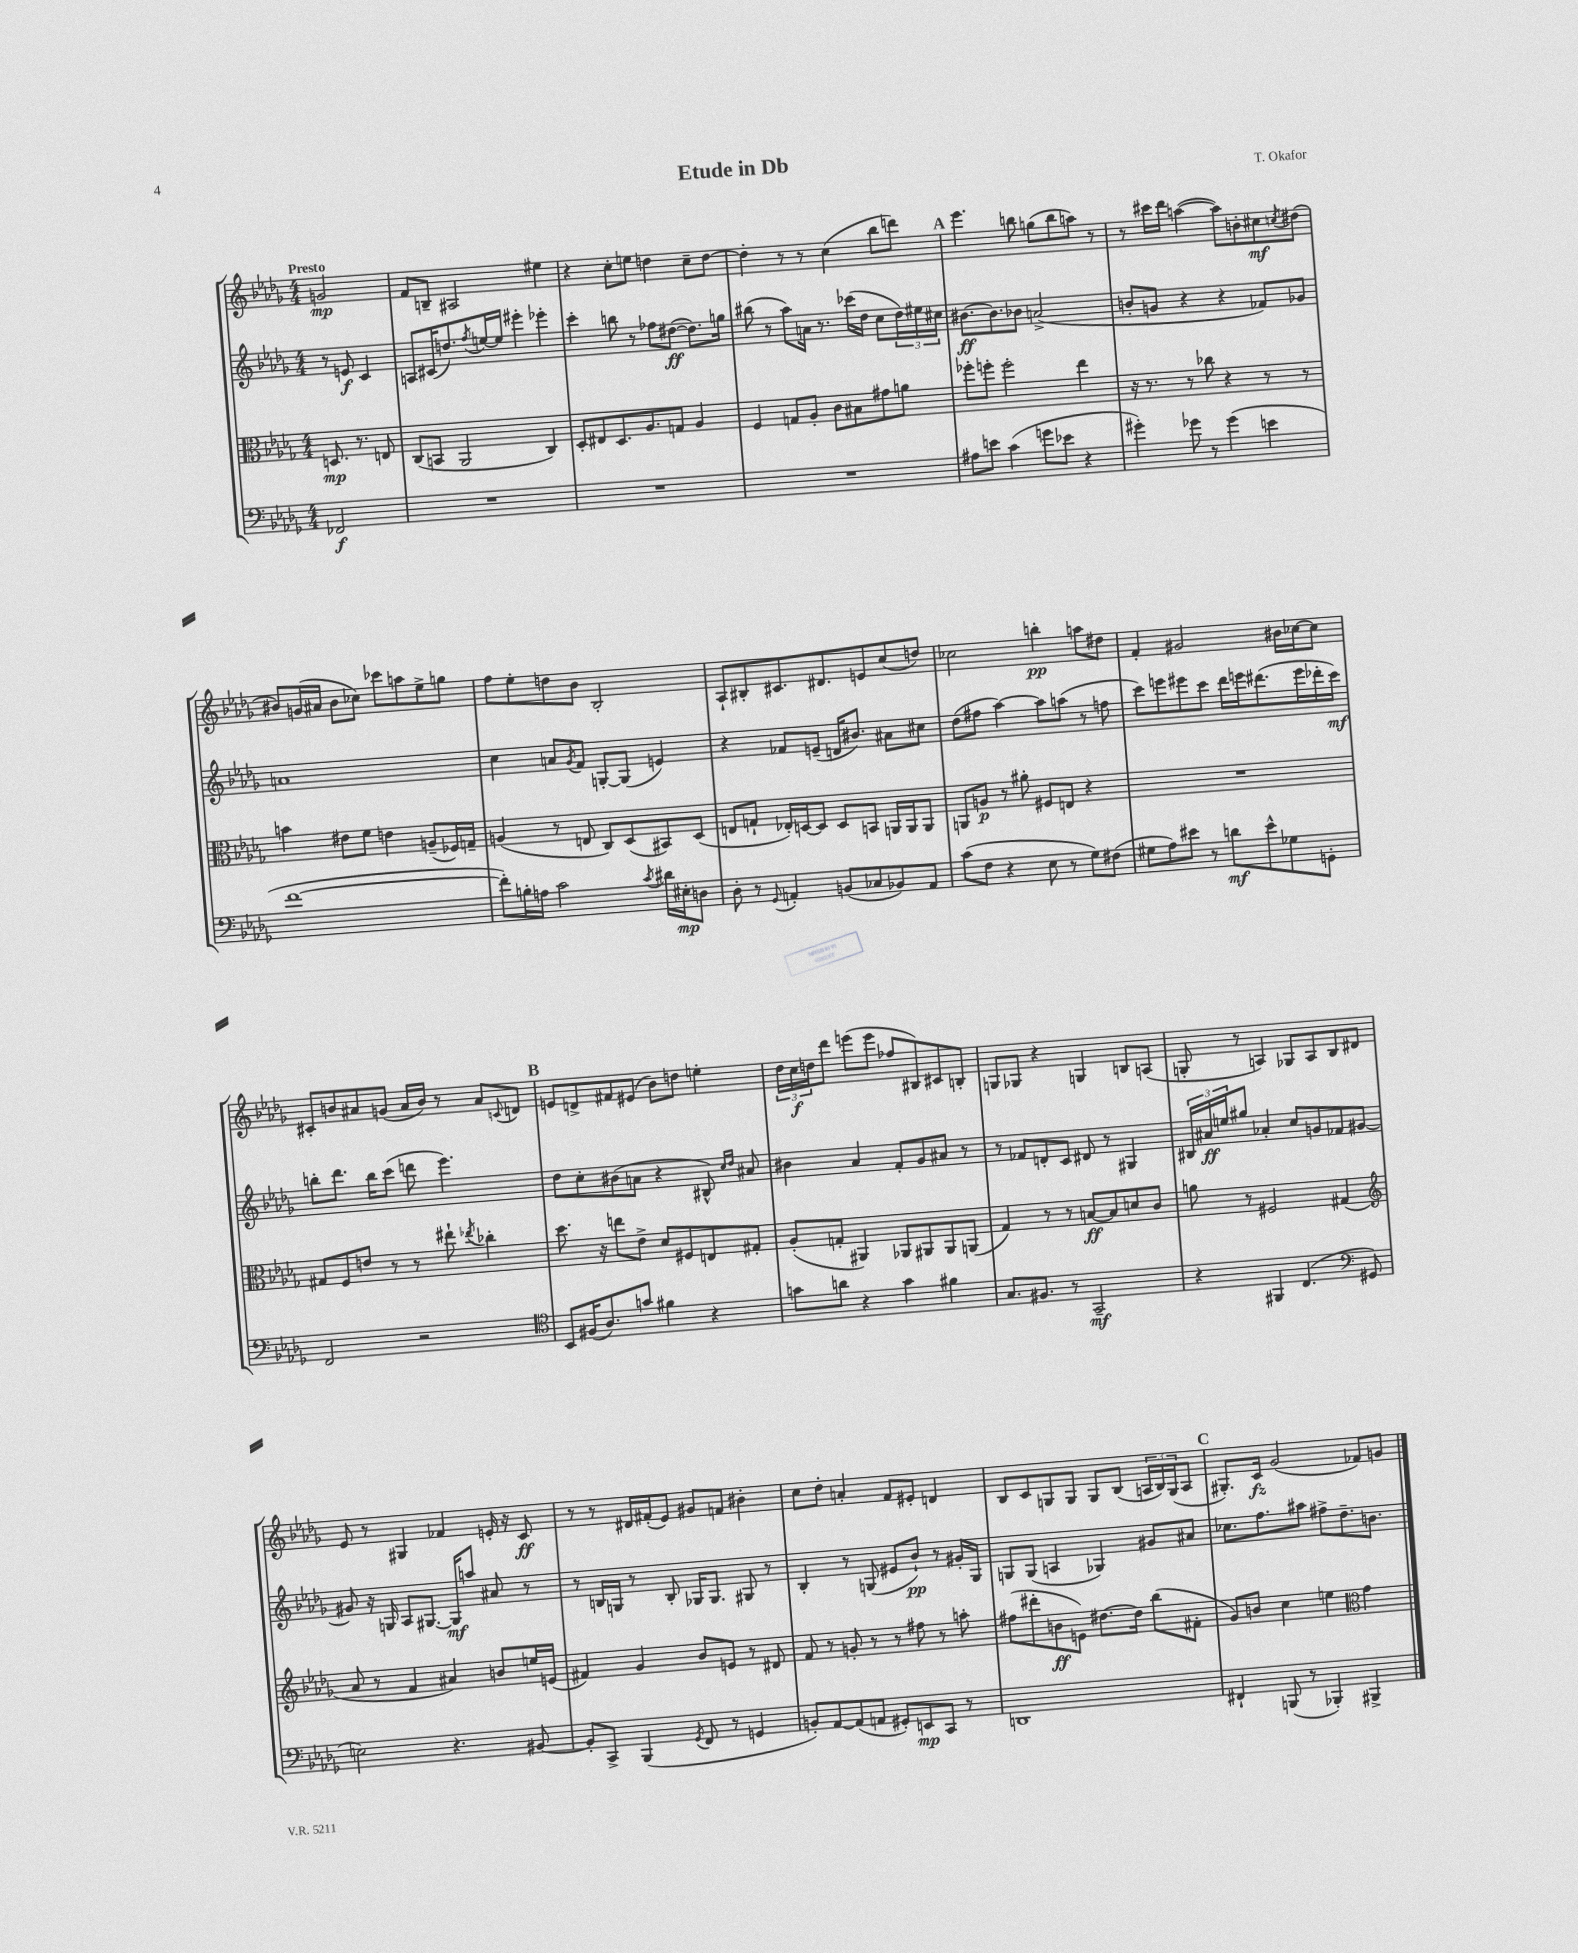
\header { title = "Etude in Db" composer = "T. Okafor" }
<<
\new StaffGroup <<
\new Staff = "s0" {
    \clef treble \key des \major \numericTimeSignature \time 4/4 \partial 2 \tempo "Presto"
    g'2\mp |
    f'8 b8-- ais2 eis''4 |
    r4 c''8-. e''8 d''4 c''8-- d''8~ |
    d''4-. r8 r8 c''4( bes''8 d'''8) |
    \mark \markup { \bold "A" } ees'''4. b''8 g''8( b''8 a''8) r8 |
    r8 cis'''16 des'''16 a''4~( a''8) b'8-. cis''8\mf \acciaccatura { c''8 } dis''8( |
    bis'8) g'16( ais'16 bis'8 ces''8) ces'''8 a''8 ees''8-> g''8 |
    f''8 ees''8-. d''8 bes'8 bes2-. |
    aes8-! bis8-. cis'8. dis'8. e'8 c''8( d''8) |
    ces''2 b''4-.\pp a''8 dis''8 |
    f'4-. gis'2 bis'16 ces''16~ ces''8 |
    cis'8-. b'8 ais'8 g'8( ais'16 b'16) r8 ais'8 \appoggiatura { c'8 } d'8 |
    \mark \markup { \bold "B" } e'8 d'8-> fis'8 eis'8( bes'8) d''8 e''4-. |
    \tuplet 3/2 { des''16 c''16\f d''16 } des'''8 e'''8( e'''8 fes''8 bis8) cis'8 b8-. |
    g8 ges8 r4 g4 b8 a8( |
    g8-. r8 a4) ges8 a8 bes8 dis'8 |
    ees'8 r8 gis4 fes'4 e'16-. r16 c'8\ff |
    r8 r8 dis'16 fis'16-.( ees'8) gis'8 f'8 bis'4-. |
    c''8 des''8-. a'4-. f'8 eis'8-. d'4 |
    bes8 c'8 g8 g8 g8 bes8( \tuplet 3/2 { a16 bes16) g16( } a8 |
    \mark \markup { \bold "C" } gis8.-.) c'16\fz ges'2( fes'8) g'8 \bar "|." |
}
\new Staff = "s1" {
    \clef treble \key des \major \numericTimeSignature \time 4/4 \partial 2
    r8 e'8\f c'4 |
    a8 cis'16( d''8.) \acciaccatura { f''8 } e''16~ e''16 eis'''4-. ees'''4-. |
    c'''4-. b''8 r8 fes''8 dis''8~\ff( dis''8.) g''16 |
    bis''8( r8 aes''8) a'16 r8. ces'''16( des''16 c''8 \tuplet 3/2 { des''16) eis''16 cis''16 } |
    \mark \markup { \bold "A" } bis'8.~\ff bis'8. bes'8 a'2->( |
    b'8-. g'8 r4 r4 fes'8) ges'8 |
    a'1 |
    c''4 a'8 \acciaccatura { ges'8 } f'8 g8~-. g8( e'4) |
    r4 fes'8 e'8--( d'16 bis'8.) ais'8 cis''8 |
    des''8( fis''8 aes''4~) aes''8 a''8( r8 f''8 |
    c'''8) e'''8 eis'''8 c'''8 des'''16 e'''16 dis'''8.( e'''16 des'''16-. c'''16\mf) |
    b''8-. des'''8. b''16 c'''8( d'''8 ees'''4.) |
    \mark \markup { \bold "B" } des''8 c''8-. bis'8( a'8 r4 bis8-^) \grace { c''16 des''16 } ais'8 |
    bis'4 aes'4 f'8-. ges'8 ais'8 r8 |
    r8 fes'8 d'8-. c'8 dis'8 r8 gis4 |
    \tuplet 3/2 { bis16 ais'16\ff e''16 } gis''8 aes'4-. c''8 g'8 fes'8 gis'8~ |
    gis'8 r16 g16 aes8 gis8.~ gis16\mf a''8 ais'8 r8 |
    r8 b16 g16 r8 b8-. ges16 ges8. gis8 r8 |
    bes4-. r8 g8( eis'8 bes'8-!\pp) r8 gis'16-. g16 |
    g8 g8( a4 ges4) gis'8 ais'8 |
    \mark \markup { \bold "C" } ces''8. f''8. ais''8 fis''8-> des''8.-- b'8. \bar "|." |
}
\new Staff = "s2" {
    \clef alto \key des \major \numericTimeSignature \time 4/4 \partial 2
    d8.\mp r8. e8 |
    c8( b,8 aes,2 c4) |
    des8-. eis8 des8. aes8. g8 aes4 |
    f4 g8 aes8-. c'8 bis8 gis'8 a'8 |
    \mark \markup { \bold "A" } fes''8-. f''8-. f''2-. ees''4 |
    r16 r8. r8 ces''8 r4 r8 r8 |
    b'4 eis'8 f'8 e'4 a8--( fes16) g16-- |
    a4( r8 e8 c8) des8( bis,8) des8( |
    e8 g8-! ees16-.) d16~ d8 d8 b,8 a,16 a,16 a,8 |
    a,8 a8\p r8 ais'8-. fis8 e8 r4 |
    R1 |
    gis8 f8 e'8 r8 r8 eis''8-! \acciaccatura { ees''8 } ces''4-. |
    \mark \markup { \bold "B" } des''8. r16 e''8 ees'8-> des'8 fis8 e8 gis8-. |
    aes8-.( g8-. ais,4) aes,8 ais,8 ais,8 a,8( |
    ges4) r8 r8 b8~\ff b8 d'8 c'8 |
    a'8 r8 fis2 gis4( |
    \clef treble aes'8 r8 f'4 ais'4) b'8 e''16 e'16( |
    fis'4) ges'4 bes'8 e'8 r8 dis'8 |
    f'8 r8 g'8-. r8 r8 fis''8 r8 a''8-. |
    fis''8( dis'''8-. b'8\ff e'8) dis''8.~ dis''16 bes''8( fis'8-. |
    \mark \markup { \bold "C" } ges'8) b'8 c''4 e''4 \clef alto ges'4 \bar "|." |
}
\new Staff = "s3" {
    \clef bass \key des \major \numericTimeSignature \time 4/4 \partial 2
    fes,2\f |
    R1 |
    R1 |
    R1 |
    \mark \markup { \bold "A" } ais8 e'8 c'4( g'8 ees'8 r4 |
    gis'4-.) ges'8 r8 ges'4( e'4 |
    f'1~ |
    f'8-.) b16-. a16 c'2 \acciaccatura { c'8 } dis'16 eis16-.\mp d8 |
    des8-. r8 \appoggiatura { ges,8 } a,4-. b,8( ces8 bes,8) a,8 |
    c'8( f8 r4 ees8 r8 ges8) fis8( |
    gis8 aes8) eis'8 r8 d'8\mf eis'8-^ ges8 g,8-. |
    f,2 r2 |
    \mark \markup { \bold "B" } \clef tenor bes,8 fis16( aes8.) g'8 fis'4 r4 |
    g'8 a'8 r4 g'4 fis'4 |
    ges8. fis8. r8 ges,2--\mf |
    r4 fis,4 c4.( \clef bass gis,8 |
    e2) r4. bis,8~ |
    bis,8-. c,8-> bes,,4( \acciaccatura { ges,8 } f,8 r8 g,4 |
    b,8-.) aes,8~ aes,8( a,8 gis,8-.) e,8\mp c,8 r8 |
    d,1 |
    \mark \markup { \bold "C" } fis,4-! b,,8( r8 bes,,4-.) bis,,4-> \bar "|." |
}
>>
>>
\layout { \context { \Score \remove "Bar_number_engraver" } }
